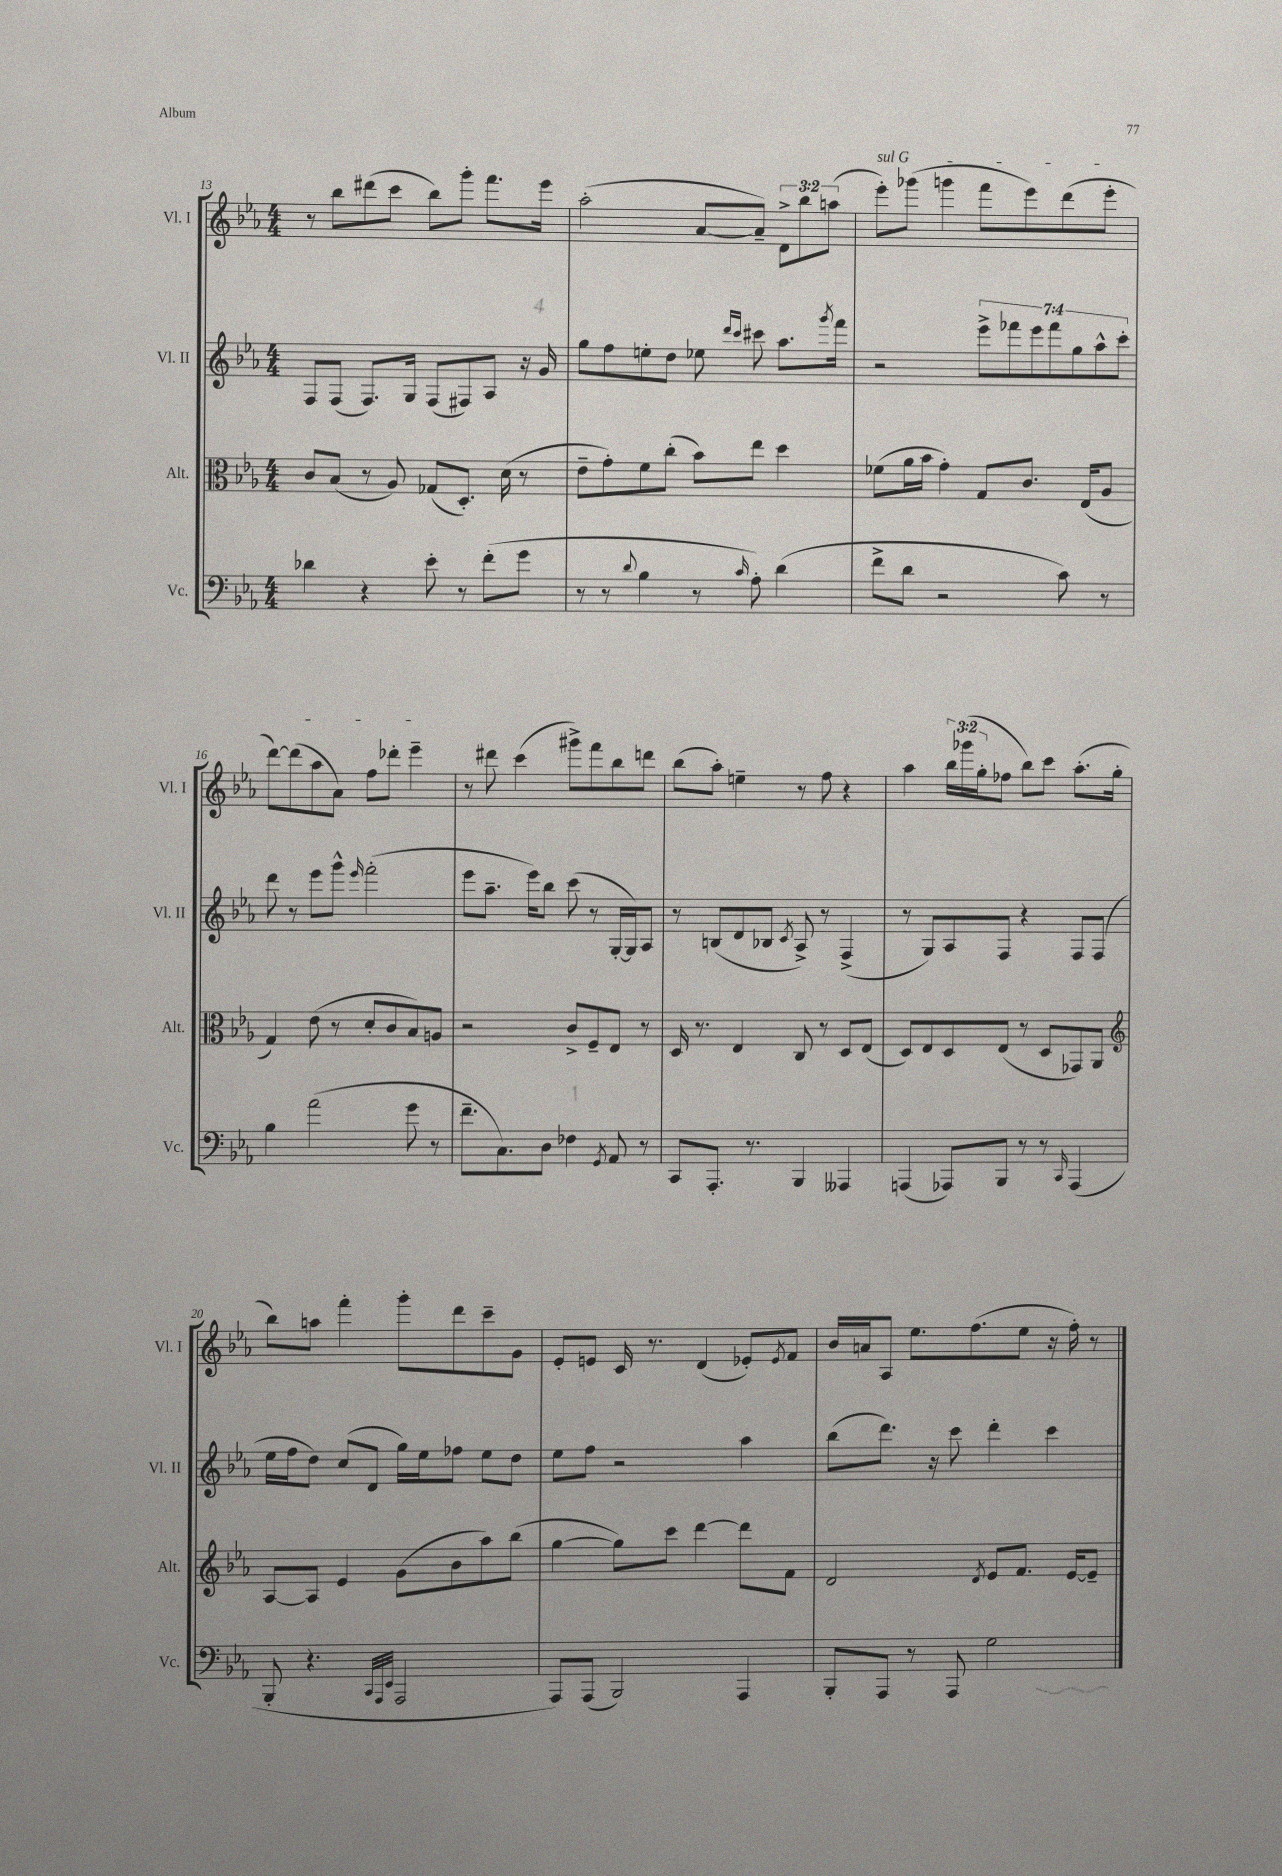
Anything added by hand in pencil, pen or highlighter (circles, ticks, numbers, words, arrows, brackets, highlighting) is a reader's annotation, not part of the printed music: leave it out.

**kern	**kern	**kern	**kern
*staff4	*staff3	*staff2	*staff1
*clefF4	*clefC3	*clefG2	*clefG2
*k[b-e-a-]	*k[b-e-a-]	*k[b-e-a-]	*k[b-e-a-]
*M4/4	*M4/4	*M4/4	*M4/4
4d-\	8c/L	8F/L	8r
.	(8B-/J	(8F/J	8bb-\L
4r	8r	8.F/L)	(8ddd#\
.	8A-/)	.	8ccc\J
.	.	16G/Jk	.
8e-'\	(8G-/L	(8F/L	8bb-\L)
8r	8.D'/J)	8F#/)	8ggg'\J
(8f'\L	.	8A-/J	8.fff\L
.	(16d\	.	.
8g\J	8r	16r	.
.	.	16g/	16eee-\Jk
=	=	=	=
8r	8e-~\L	8gg\L	(2aa-'\
8r	8g'\)	8ff\	.
8qqd/	.	.	.
4B-\	8f\	8ee'\	.
.	(8cc'\J	8dd\J	.
8r	8b-\L)	8ee-\	[8a-/L
.	.	16qqddd/LL	.
16qqc/	.	16qqccc/JJ	.
8A-'\)	8ee-\J	8ccc#\	8a-~/]J)
(4d\	4dd\	8.aa-\L	12d^\L
.	.	.	12bb-\
.	.	.	(12aa\J
.	.	8qggg/	.
.	.	16fff\Jk	.
=	=	=	=
8f^\L	(8f-\L	2r	8eee-'\L)
8d\J	16a-\L	.	(8ggg-\J
.	16b-\JJ	.	.
2r	4g'\)	.	4ggg\
.	8G/L	14eee-^\L	8fff\L
.	.	14fff-\	.
.	8.c/J	.	8eee-\)
.	.	14eee-\	.
.	.	14fff-\	.
8c\)	.	.	(8ddd\
.	.	14gg\	.
.	(16E-/LK	.	.
.	.	14aa-^^\	.
8r	8A-/J	.	8eee-'\J
.	.	14ccc'\J	.
=	=	=	=
4B-\	4G/)	8ddd\	[8ddd\L)
.	.	8r	(8ddd\]
(2a-\	(8e-\	8eee-\L	8aa-\
.	8r	8ggg^^\J	8a-\J)
.	.	16qqeee-/	.
.	8d'/L	(2fff'\	8ff\L
.	8c/	.	8ddd-'\J
8g\	8B-/)	.	4eee-~\
8r	8A/J	.	.
=	=	=	=
8.f~\L	2r	8eee-\L	8r
.	.	8.aa-~\J	8ddd#\
8.C\)	.	.	.
.	.	.	(4ccc\
.	.	16eee-\LK)	.
8D\J	.	8bb-\J	.
4F-\	8c^/L	(8ccc\	8ggg#^\L)
.	8F~/	8r	8fff\
8qGG/	.	.	.
8AA-/	8E-/J	[16G'/LL	8bb-\
.	.	16G/]J)	.
8r	8r	8A-/J	8ddd\J
=	=	=	=
8CC/L	16D/	8r	(8bb-\L
.	8.r	.	.
8.AAA-'/J	.	(8B/L	8aa-'\J)
.	4E-/	8d/	4ee~\
8.r	.	.	.
.	.	8B-/J	.
.	.	8qc/	.
4BBB-/	8C/	8A-^/)	8r
.	8r	8r	8ff\
4AAA--/	8D/L	(4F^/	4r
.	(8E-/J	.	.
=	=	=	=
(4AAA/	8D/L)	8r	4aa-\
.	8E-/	8G/L)	.
8AAA-/L)	8D/	8A-/	24bb-\LL
.	.	.	(24ggg-\
.	.	.	24gg'\J
8BBB-/J	(8E-/J	8F/J	8ff-\J
8r	8r	4r	8bb-\L)
8r	8D/L	.	8ccc\J
16qqCC/	.	.	.
(4AAA-/	8GG-/)	8F/L	(8.aa-'\L
.	8AA-/J	(8F/J	.
.	.	.	16gg'\Jk
=	=	=	=
*	*clefG2	*	*
8BBB-'/	[8A-/L	16ee-\LL	8bb-\L)
.	.	16ff\J	.
4.r	8A-/]J	8dd\J)	8aa\J
.	4e-/	(8cc/L	4fff'\
.	.	8d/J	.
32qqCC/LLL	.	.	.
32qqAAA-/	.	.	.
32qqEE-/JJJ	.	.	.
2AAA-/	(8g\L	16gg\LL)	8ggg'\L
.	.	16ee-\J	.
.	8b-\	8ff-\J	8ddd\
.	8aa-\)	8ee-\L	8ccc~\
.	(8bb-\J	8dd\J	8g\J
=	=	=	=
8AAA-/L)	[4gg\	8ee-\L	8e-'/L
(8AAA-/J	.	8ff\J	8e/J
2BBB-/)	8gg\]L)	2r	16c/
.	.	.	8.r
.	8ccc\J	.	.
.	[4ddd\	.	(4d/
4AAA-/	8ddd\]L	4aa-\	8e-'/L)
.	.	.	8qe-/
.	8f\J	.	8f/J
=	=	=	=
8BBB-'/L	2d/	(8bb-\L	16b-/LL
.	.	.	16a/J
8AAA-/J	.	8.ddd\J)	8A-/J
8r	.	.	8.ee-\L
.	.	16r	.
8AAA-/	.	8ccc\	.
.	.	.	(8.ff\
.	8qd/	.	.
2G\	8e-/L	4ddd'\	.
.	8.f/J	.	8ee-\J
.	.	4ccc\	16r
.	[16e-/LK	.	16ff'\)
.	8e-~/]J	.	8r
==	==	==	==
*-	*-	*-	*-
